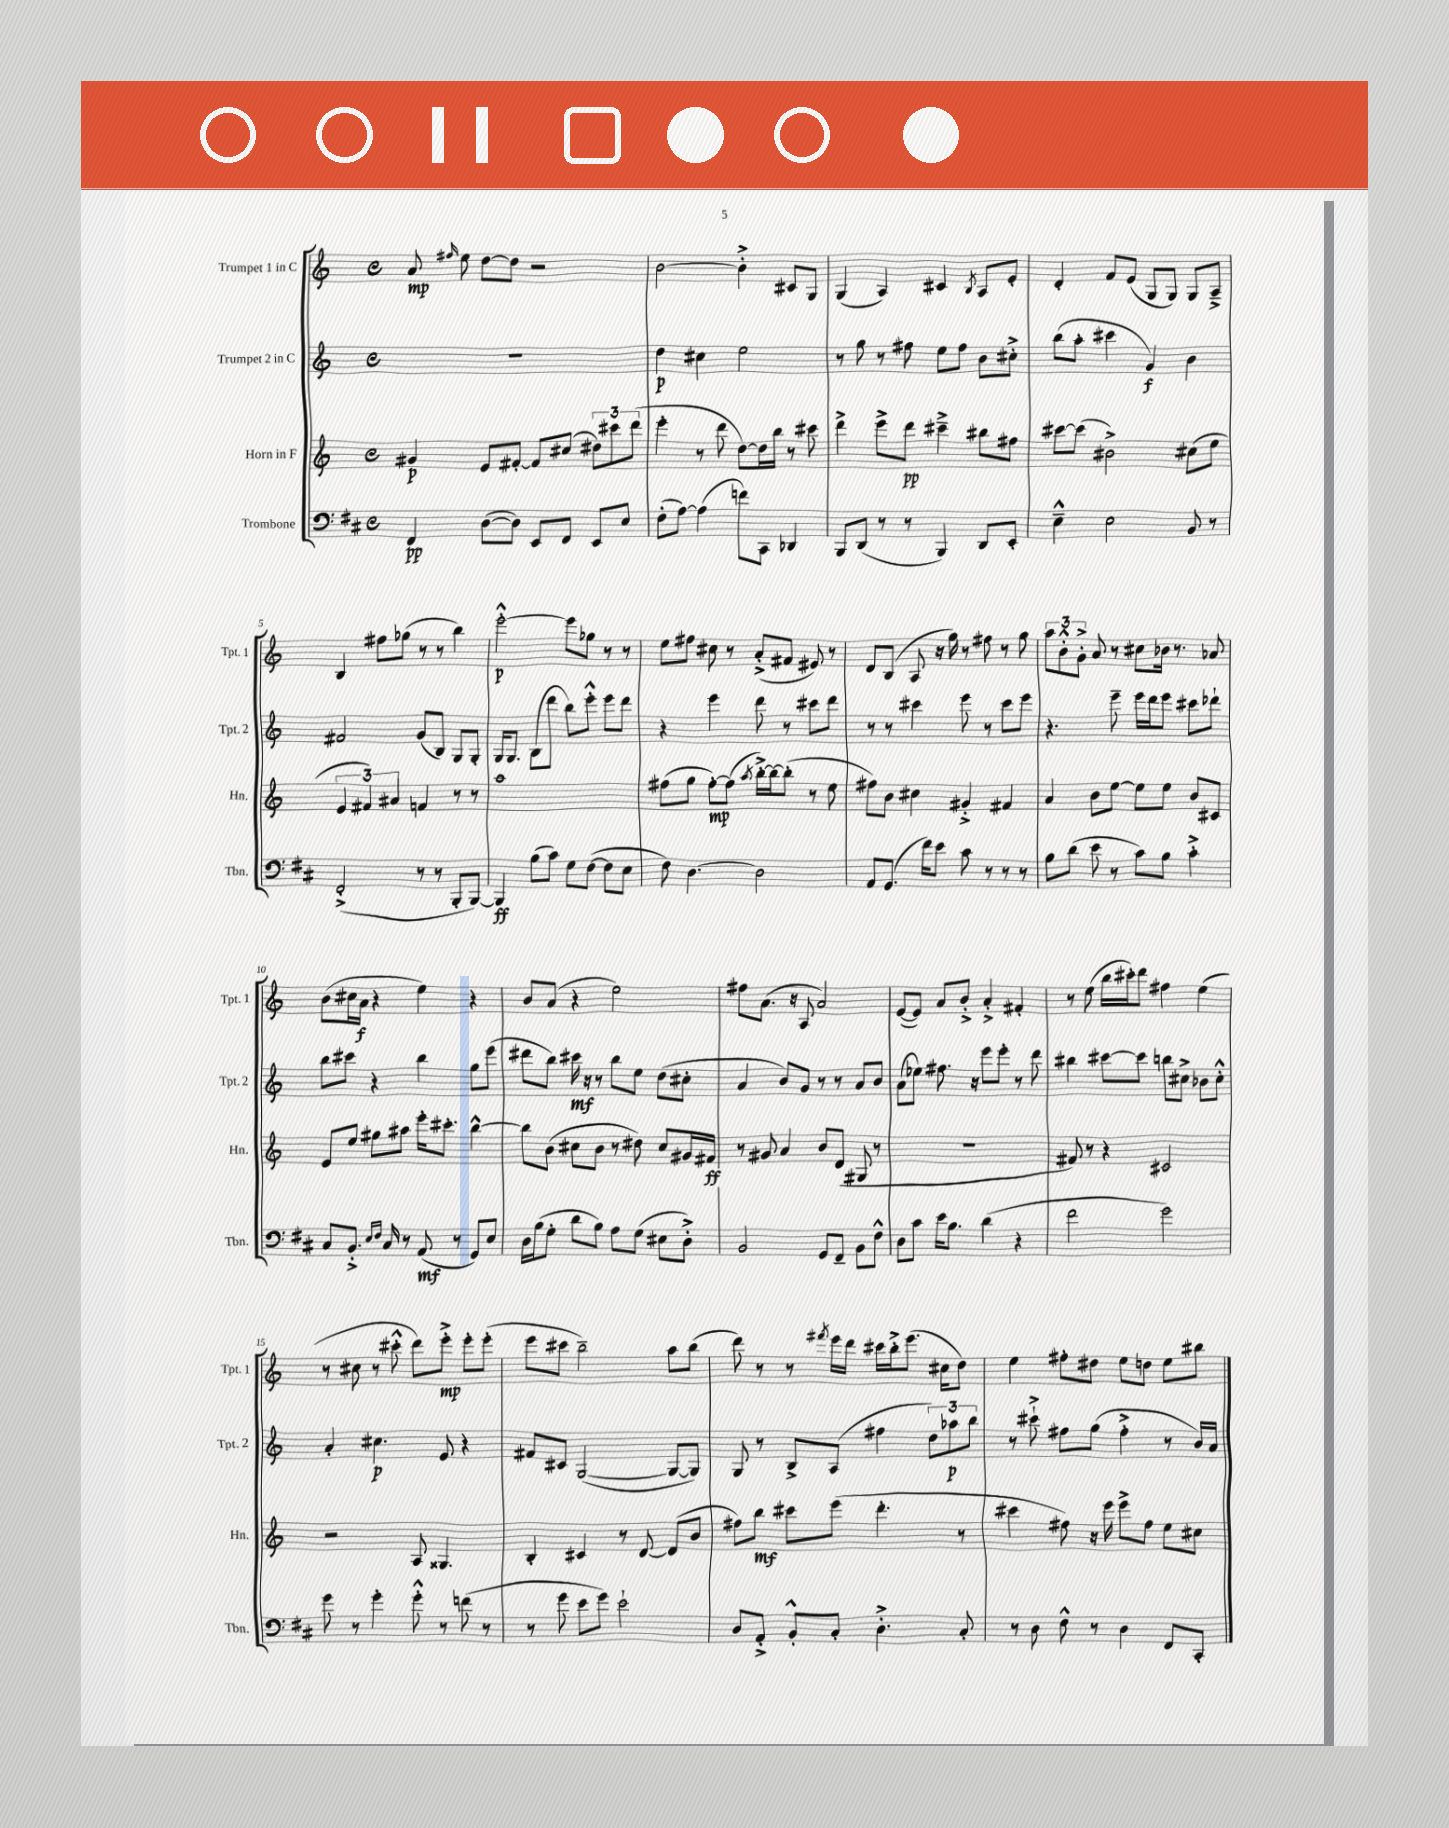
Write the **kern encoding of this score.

**kern	**dynam	**kern	**dynam	**kern	**dynam	**kern	**dynam
*part4	*part4	*part3	*part3	*part2	*part2	*part1	*part1
*staff4	*staff4	*staff3	*staff3	*staff2	*staff2	*staff1	*staff1
*I"Trombone	*	*I"Horn in F	*	*I"Trumpet 2 in C	*	*I"Trumpet 1 in C	*
*I'Tbn.	*	*I'Hn.	*	*I'Tpt. 2	*	*I'Tpt. 1	*
*clefF4	*	*clefG2	*	*clefG2	*	*clefG2	*
*k[f#c#]	*	*k[]	*	*k[]	*	*k[]	*
*M4/4	*	*M4/4	*	*M4/4	*	*M4/4	*
*met(c)	*	*met(c)	*	*met(c)	*	*met(c)	*
=1	=1	=1	=1	=1	=1	=1	=1
4FF#/	pp	4g#X/	p	1r	.	8a/	mp
.	.	.	.	.	.	16qqff#X/	.
.	.	.	.	.	.	8ee\	.
([8D\L	.	8e/L	.	.	.	[8dd\L	.
8D\J])	.	[8f#X'/J	.	.	.	8dd\J]	.
8EE/L	.	8f#/L]	.	.	.	2r	.
8FF#/J	.	(8cc#X/J	.	.	.	.	.
8EE/L	.	12dd#X\L)	.	.	.	.	.
.	.	12ccc#X\	.	.	.	.	.
8E/J	.	.	.	.	.	.	.
.	.	(12ddd\J	.	.	.	.	.
=2	=2	=2	=2	=2	=2	=2	=2
(8F#'\L	.	4eee'\	.	4dd\	p	[2b\	.
[8A\J)	.	.	.	.	.	.	.
(4A\]	.	8r	.	4cc#X\	.	.	.
.	.	8ddd\	.	.	.	.	.
8fn\L)	.	[8dd\L)	.	2ee\	.	4b'^\]	.
8CC#\J	.	16dd\L]	.	.	.	.	.
.	.	16bb\JJ	.	.	.	.	.
4DD-X/	.	8r	.	.	.	8c#X/L	.
.	.	8ccc#X\	.	.	.	8G/J	.
=3	=3	=3	=3	=3	=3	=3	=3
8BBB/L	.	4ddd^\	.	8r	.	(4G/	.
(8DD/J	.	.	.	8gg\	.	.	.
8r	.	8eee^\L	.	8r	.	4A/)	.
8r	.	8ddd\J	pp	8ff#X\	.	.	.
4BBB/)	.	4ccc#X~^\	.	8ee\L	.	4c#X/	.
.	.	.	.	8ff#\J	.	.	.
.	.	.	.	.	.	8qB/	.
8DD/L	.	8bb#X\L	.	8b\L	.	8A/L	.
8EE'/J	.	8ff#X\J	.	8cc#X'^\J	.	8e'/J	.
=4	=4	=4	=4	=4	=4	=4	=4
4E~^^\	.	[8ccc#X\L	.	(8bb\L	.	4d'/	.
.	.	(8ccc#\J]	.	8aa'\J	.	.	.
2E\	.	2b#X^\)	.	4ccc#X\	.	8f/L	.
.	.	.	.	.	.	(8e/J	.
.	.	.	.	4g/)	f	8G/L	.
.	.	.	.	.	.	8G/J)	.
8BB/	.	(8cc#X\L	.	4b\	.	8G/L	.
8r	.	8ee\J	.	.	.	8A~^/J	.
!!LO:LB:g=z
=5	=5	=5	=5	=5	=5	=5	=5
(2FF#'^/	.	6e/	.	2f#X/	.	4B/	.
.	.	6f#X/)	.	.	.	.	.
.	.	.	.	.	.	8ff#X\L	.
.	.	6a#X/	.	.	.	.	.
.	.	.	.	.	.	(8gg-X\J	.
8r	.	4fn/	.	(8g/L	.	8r	.
8r	.	.	.	8B/J)	.	8r	.
8BBB'/L	.	8r	.	8G/L	.	4bb\)	.
[8BBB/J)	.	8r	.	8G'/J	.	.	.
=6	=6	=6	=6	=6	=6	=6	=6
4BBB/]	ff	1aa	.	16G/KL	.	[2eee'^^\	p
.	.	.	.	8.G/J	.	.	.
(8B\L	.	.	.	(8B\L	.	.	.
8c#\J)	.	.	.	8ddd\J	.	.	.
8G\L	.	.	.	8bb\L)	.	8eee\L]	.
([8F#\J	.	.	.	8eee'^^\J	.	8gg-X\J	.
8F#\L]	.	.	.	8eee\L	.	8r	.
8E\J	.	.	.	8ddd\J	.	8r	.
=7	=7	=7	=7	=7	=7	=7	=7
8F#\)	.	(8ff#X\L	.	4r	.	8ee\L	.
[4.D\	.	8gg\J	.	.	.	8ff#X\J	.
.	.	[8ff#'\L)	mp	4eee\	.	8cc#X\	.
.	.	(8ff#\J]	.	.	.	8r	.
.	.	8qaa/	.	.	.	.	.
2D\]	.	[16bb'^\LL)	.	8ddd\	.	(8a'^/L	.
.	.	16bb\J_	.	.	.	.	.
.	.	(8bb'\J]	.	8r	.	8f#X/J	.
.	.	8r	.	8ccc#X\L	.	8e#X/)	.
.	.	8ee\	.	8ddd\J	.	8r	.
=8	=8	=8	=8	=8	=8	=8	=8
8AA/L	.	8ff#X\L)	.	8r	.	8d/L	.
(8.GG/J	.	8b\J	.	8r	.	(8B/J	.
.	.	4cc#X\	.	4ccc#X\	.	8A/	.
16f#\KL)	.	.	.	.	.	.	.
8e\J	.	.	.	.	.	16r	.
.	.	.	.	.	.	16gg\)	.
8c#\	.	4g#X'^/	.	8eee\	.	8r	.
8r	.	.	.	8r	.	8ff#X\	.
8r	.	4f#X/	.	8ccc#\L	.	8r	.
8r	.	.	.	8eee\J	.	8gg\	.
=9	=9	=9	=9	=9	=9	=9	=9
8B\L	.	4a/	.	4.r	.	12aa\L	.
.	.	.	.	.	.	12b'^^\	.
(8d\J	.	.	.	.	.	.	.
.	.	.	.	.	.	12g'^\J	.
8e\	.	8b\L	.	.	.	8a/	.
8r	.	[8ee\J	.	8eee~\	.	8r	.
8c#\L)	.	8ee\L]	.	16eee\LL	.	8cc#X\L	.
.	.	.	.	16ddd\J	.	.	.
8B\J	.	8ee\J	.	8eee\J	.	16b-X\Jk	.
.	.	.	.	.	.	8.r	.
4c#'^\	.	8b/L	.	8ccc#X\L	.	.	.
.	.	8c#X/J	.	8ddd-X`\J	.	8a-X/	.
!!LO:LB:g=z
=10	=10	=10	=10	=10	=10	=10	=10
8C#/L	.	8e/L	.	8bb\L	.	(8b\L	.
8.BB'^/J	.	8ee/J	.	8ccc#X\J	.	16cc#X\L	.
.	.	.	.	.	.	16a\JJ	f
.	.	8gg#X\L	.	4r	.	4r	.
16qqE/LL	.	.	.	.	.	.	.
16qqF#/JJ	.	.	.	.	.	.	.
16C#/	.	.	.	.	.	.	.
8r	.	8aa#X\J	.	.	.	.	.
(8AA/	mf	16eee'\KL	.	4bb\	.	4ee\)	.
.	.	8.ccc#X'\J	.	.	.	.	.
8r	.	.	.	.	.	.	.
8GG/L)	.	[4bb^^\	.	8gg\L	.	4r	.
8E/J	.	.	.	(8eee\J	.	.	.
=11	=11	=11	=11	=11	=11	=11	=11
16D\LL	.	8bb\L]	.	8ddd#X\L	.	8b/L	.
(16B\J	.	.	.	.	.	.	.
8G'\J	.	(8b\J	.	8bb\J)	.	(8a/J	.
8d\L	.	8cc#X\L	.	16ccc#X\	mf	4r	.
.	.	.	.	16r	.	.	.
8B\J)	.	8b\J	.	8r	.	.	.
8A\L	.	8r	.	8bb\L	.	2ee\)	.
(8G\J	.	8dd#X\)	.	8ee\J	.	.	.
8E#X\L	.	8cc#/L	.	(8dd\L	.	.	.
8D'^\J)	.	16g#X/L	.	8cc#X'\J	.	.	.
.	.	16f#X/JJ	ff	.	.	.	.
=12	=12	=12	=12	=12	=12	=12	=12
2BB/	.	8r	.	4a/	.	8ff#X\L	.
.	.	8g#X/	.	.	.	(8.a\J	.
.	.	4a/	.	8b/L)	.	.	.
.	.	.	.	.	.	16r	.
.	.	.	.	8g/J	.	8A/	.
8GG/L	.	8b/L	.	8r	.	2a/)	.
8FF#~/J	.	(8d/J	.	8r	.	.	.
8BB\L	.	8G#X/	.	8a/L	.	.	.
8F#^^\J	.	8r	.	8b/J	.	.	.
=13	=13	=13	=13	=13	=13	=13	=13
8D\L	.	1r	.	(8a\L	.	([8e/L	.
8c#\J	.	.	.	8ee-X\J)	.	8e/J])	.
16e\KL	.	.	.	8.ff#X\	.	8a/L	.
8.B\J	.	.	.	.	.	.	.
.	.	.	.	.	.	8b'^/J	.
.	.	.	.	16r	.	.	.
(4d\	.	.	.	8eee\L	.	4a'^/	.
.	.	.	.	8eee'\J	.	.	.
4r	.	.	.	8r	.	4f#X'/	.
.	.	.	.	8ddd\	.	.	.
=14	=14	=14	=14	=14	=14	=14	=14
2f#\	.	8f#X/)	.	4bb#X\	.	8r	.
.	.	8r	.	.	.	(8ee\	.
.	.	4r	.	[8ccc#X\L	.	16bb\LL	.
.	.	.	.	.	.	16ccc#X'\J)	.
.	.	.	.	8ccc#\J]	.	8ddd\J	.
2g\)	.	2c#X/	.	8bbn\L	.	4ff#X\	.
.	.	.	.	8cc#X^\J	.	.	.
.	.	.	.	8b-X\L	.	(4ee\	.
.	.	.	.	8cc#'^^\J	.	.	.
!!LO:LB:g=z
=15	=15	=15	=15	=15	=15	=15	=15
8g\	.	2r	.	4a'/	.	8r	.
8r	.	.	.	.	.	8cc#X\	.
4g'\	.	.	.	4.cc#X\	p	8r	.
.	.	.	.	.	.	8ccc#X'^^\	.
8g'^^\	.	8A/	.	.	.	8ddd\L)	.
8r	.	4.G##X/	.	8e/	.	8eee'^\J	mp
(8fn\	.	.	.	4r	.	8eee'\L	.
8r	.	.	.	.	.	(8eee'\J	.
=16	=16	=16	=16	=16	=16	=16	=16
8r	.	4B'/	.	8f#X/L	.	8eee\L	.
8g\	.	.	.	8c#X/J	.	8ccc#X\J	.
8e\L	.	4c#X/	.	([2G/	.	2bb~\)	.
8g\J)	.	.	.	.	.	.	.
2e`\	.	8r	.	.	.	.	.
.	.	[8d/	.	.	.	.	.
.	.	(8d/L]	.	8G/L_	.	8aa\L	.
.	.	8b/J	.	8G/J])	.	(8bb\J	.
=17	=17	=17	=17	=17	=17	=17	=17
8D/L	.	8ff#X\L)	.	8G/	.	8ddd\)	.
8AA'^/J	.	8bb\J	mf	8r	.	8r	.
8BB'^^/L	.	8ccc#X\L	.	8B^/L	.	8r	.
.	.	.	.	.	.	8qfff#X/	.
8C#'/J	.	(8eee\J	.	(8A/J	.	16eee\LL	.
.	.	.	.	.	.	16ddd\JJ	.
4.D'^\	.	4.ddd'\	.	4ff#X\	.	16ccc#X\LL	.
.	.	.	.	.	.	16bb'^\J	.
.	.	.	.	.	.	(8.eee\J	.
.	.	.	.	12dd\L)	.	.	.
.	.	.	.	.	.	16cc#X\KL	.
.	.	.	.	12aa-X\	p	.	.
8C#'/	.	8r	.	.	.	8dd\J)	.
.	.	.	.	12bb\J	.	.	.
=18	=18	=18	=18	=18	=18	=18	=18
8r	.	4ccc#X\	.	8r	.	4ee\	.
8D\	.	.	.	8ccc#X`^\	.	.	.
8F#^^\	.	8ff#X\)	.	8ff#X\L	.	8ff#X'\L	.
8r	.	16r	.	(8gg\J	.	8dd#X\J	.
.	.	16eee\	.	.	.	.	.
4D\	.	8eee^\L	.	4ff#'^\	.	8ee\L	.
.	.	8ff#\J	.	.	.	8ddn\J	.
8FF#/L	.	8ee\L	.	8r	.	8ee\L	.
8CC#'/J	.	8cc#X\J	.	16b/LL)	.	8bb#X\J	.
.	.	.	.	16a/JJ	.	.	.
==	==	==	==	==	==	==	==
*-	*-	*-	*-	*-	*-	*-	*-
